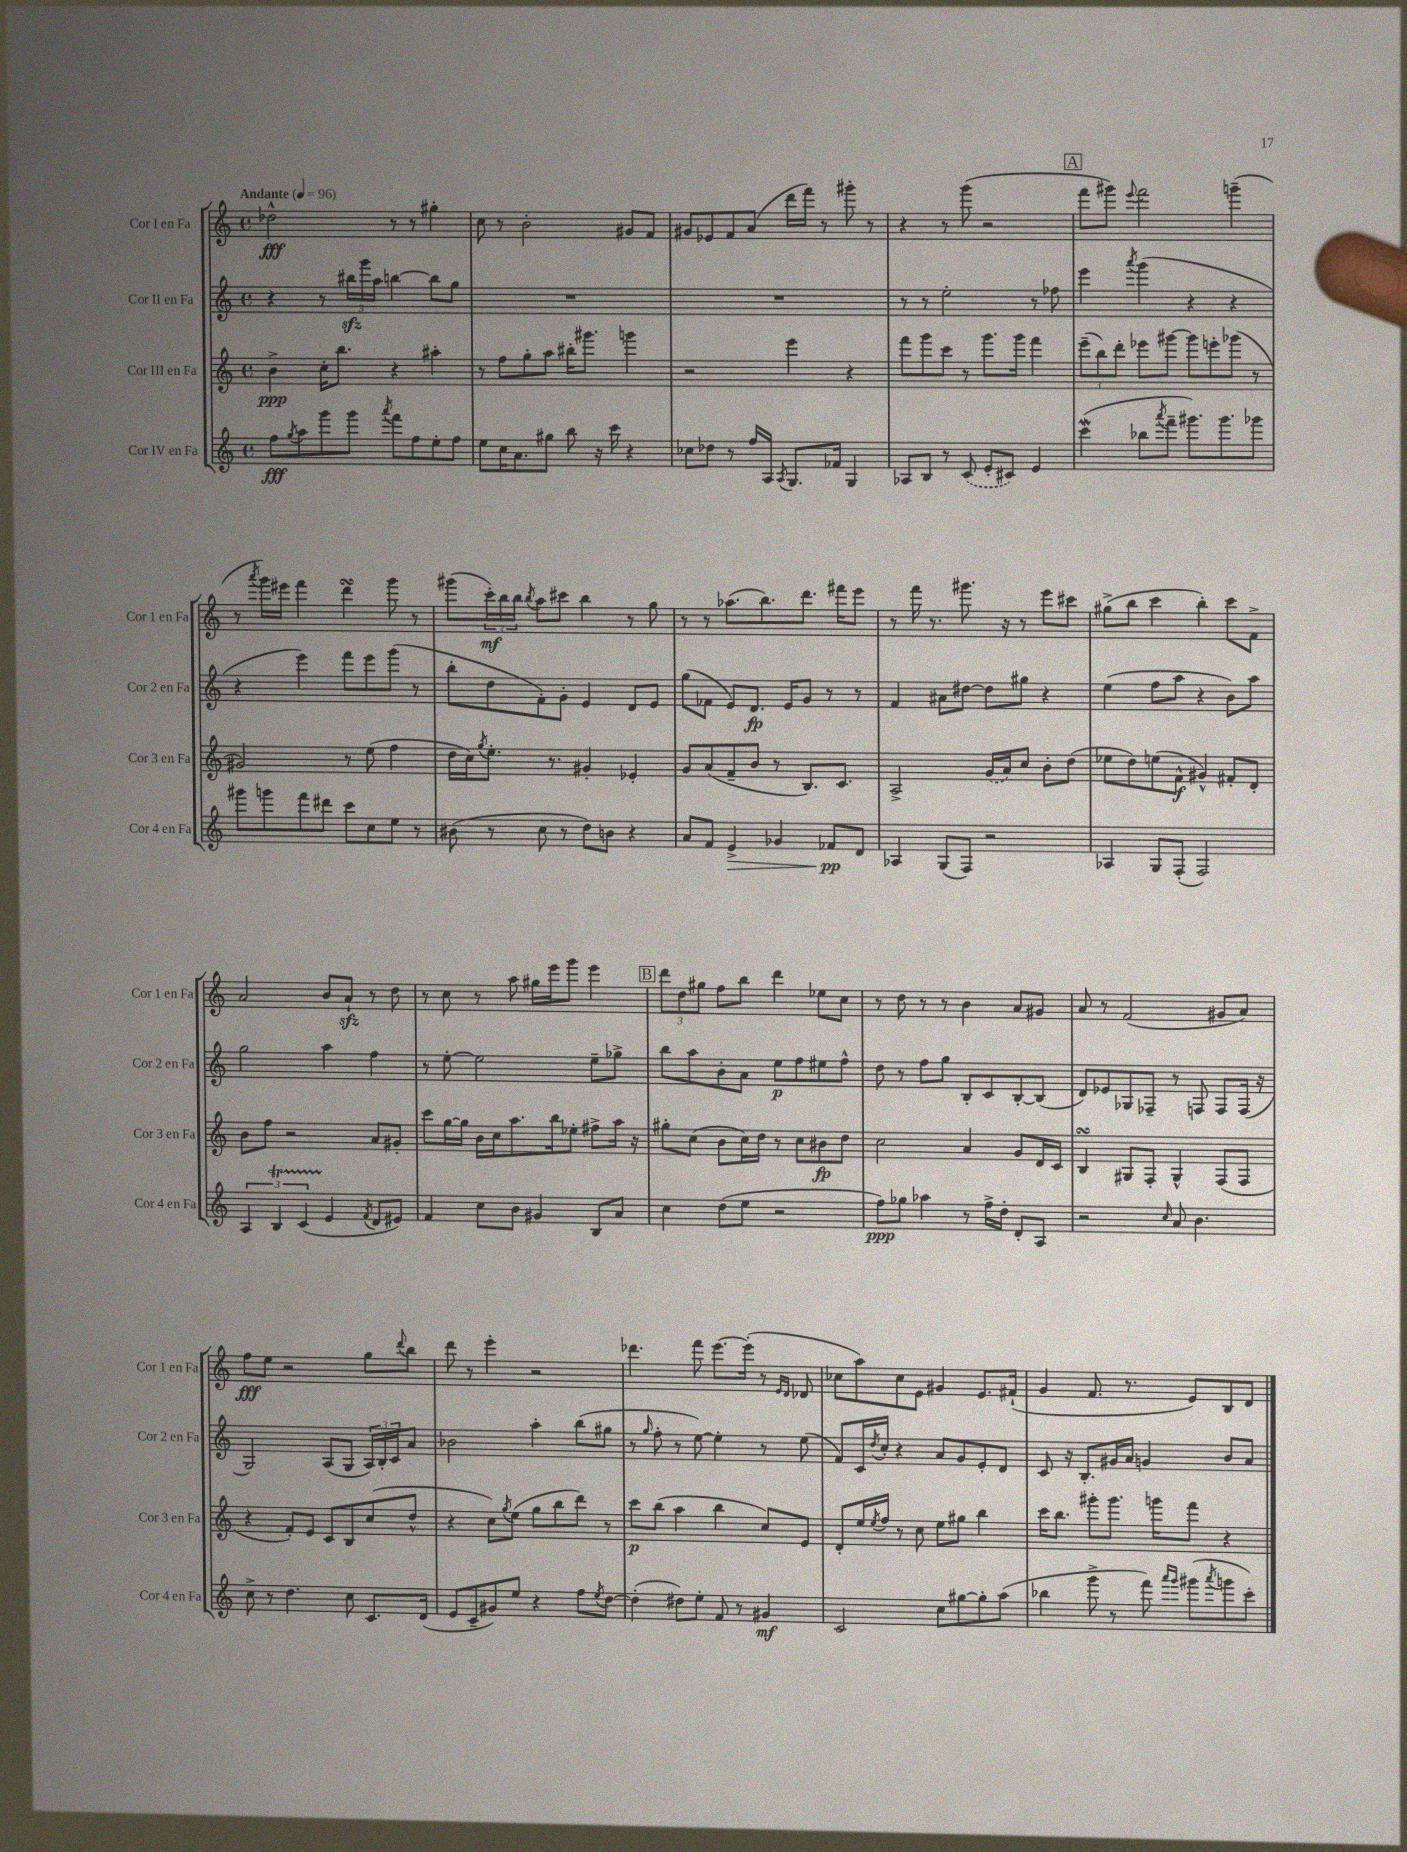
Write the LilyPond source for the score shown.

<<
\new StaffGroup <<
\new Staff = "s0" \with { instrumentName = "Cor I en Fa" shortInstrumentName = "Cor 1 en Fa" } {
    \clef treble \key c \major \defaultTimeSignature \time 4/4 \tempo "Andante" 4 = 96
    des''2-^\fff r8 r8 gis''4-. |
    c''8 r8 b'2-. gis'8 f'8 |
    gis'8 ees'8 f'8 a'8( d'''16 f'''16) r8 gis'''8-. r8 |
    r4 r8 g'''8( r2 |
    \mark \markup { \box "A" } f'''8 gis'''8) \appoggiatura { e'''8 } f'''2 g'''4--( |
    r8 \acciaccatura { a'''8 } g'''16) eis'''16 f'''4 d'''4\turn g'''8 r8 |
    gis'''8( \tuplet 3/2 { c'''16-.\mf) b''16 b''16 } \acciaccatura { b''8 } a''8 cis'''8 b''4 r8 g''8 |
    r8 r8 aes''8.( b''8.) d'''8. fis'''16 e'''8 |
    r8 f'''16 r8. gis'''8. r16 r8 e'''8 cis'''8 |
    gis''8->( b''8 c'''4 b''4-.) c'''8 f'8-> |
    a'2 b'8 a'8-!\sfz r8 d''8 |
    r8 c''8 r8 a''8 gis''16 e'''16 g'''8 e'''4 |
    \mark \markup { \box "B" } \tuplet 3/2 { d'''8 d''8 gis''8 } f''8 b''8 d'''4 ees''8 c''8 |
    r8 d''8 r8 r8 b'4 a'8 gis'8 |
    a'8 r8 f'2( gis'8 a'8) |
    f''8\fff e''8 r2 g''8 \appoggiatura { d'''8 } b''8 |
    d'''8 r8 e'''4-. r2 |
    des'''4. f'''8 e'''8.~ e'''16-.( r8 \grace { e'16 d'16 } des'8 |
    ces''8 a''8) ces''8 e'8 gis'4 e'8. fis'16-!( |
    g'4 f'8. r8. e'8) b8 d'8 \bar "|." |
}
\new Staff = "s1" \with { instrumentName = "Cor II en Fa" shortInstrumentName = "Cor 2 en Fa" } {
    \clef treble \key c \major \defaultTimeSignature \time 4/4
    r4 r8 \tuplet 3/2 { bis''16\sfz g'''16 a''16 } b''4~ b''8 g''8 |
    R1 |
    R1 |
    r8 r8 e''2-. r8 fes''8 |
    \mark \markup { \box "A" } e'''4 \acciaccatura { a'''8 } g'''4( r4 r4 |
    r4 e'''4) f'''8 e'''8 g'''8( r8 |
    b''8-. d''8 f'8-.) g'8-. e'4 d'8 e'8 |
    g''8( fes'8 e'8) d'8.\fp e'16 g'8 r8 r8 |
    f'4 ais'8 dis''8~ dis''8 gis''8 r4 |
    e''4( f''8 a''8 r4 b'8) a''8 |
    g''2 a''4 f''4 |
    r8 e''8~-. e''2 e''8-- ges''8-> |
    \mark \markup { \box "B" } b''8 a''8 b'8-. a'8 e''8\p f''8 eis''8 f''8-^ |
    d''8 r8 f''8 g''8 b8-. c'8 b8~-. b8( |
    d'8) ees'8 ges8 fes8-- r8 f8 f8 f16( r16 |
    g2) a8( g8 \tuplet 3/2 { a16) b16-. c'16 } a'8 |
    bes'2 a''4-. b''8( gis''8 |
    r8 \grace { g''16 } f''8-. r8 e''8~) e''4-. r8 e''8( |
    f'8) c'16 \acciaccatura { d''8 } c''16-. r4 a'8 g'8 e'8-. d'8 |
    c'8 r16 b8.-. gis'16 a'16 g'4 b'8 a'8 \bar "|." |
}
\new Staff = "s2" \with { instrumentName = "Cor III en Fa" shortInstrumentName = "Cor 3 en Fa" } {
    \clef treble \key c \major \defaultTimeSignature \time 4/4
    b'4->\ppp c''16-. b''8. r4 ais''4-. |
    r8 f''8 g''8-. a''8 bis''16-. gis'''8. g'''4 |
    r2 e'''4 r4 |
    f'''8 g'''8 c'''8 r8 g'''8. g'''16 f'''4 |
    \mark \markup { \box "A" } \tuplet 3/2 { e'''8--( b''8) d'''8-. } ees'''8 gis'''8~ gis'''8 e'''8-. ges'''8( r8 |
    gis'2) r8 e''8( f''4 |
    d''16 c''16) \acciaccatura { g''8 } e''8.-. r8. gis'4-. ees'4-. |
    g'8 a'8( f'8-- b'8 r8 b8.) c'8. |
    a2-> \once \slurDashed g'16( a'16) c''8 b'8-. d''8( |
    ees''8 d''8) e''8( f'8-^\f gis'4-^) fis'8-. d'8-. |
    b'8 f''8 r2 a'8 gis'8-. |
    c'''8 g''16~ g''16 b'16 c''16 a''8. b''16 ees''8-. fis''8-> a''16 r16 |
    \mark \markup { \box "B" } gis''8-. c''8( b'8 c''16) d''16 r8 c''8 bis'8\fp d''8 |
    c''2 a'4 g'8 d'16 c'16 |
    b4\turn gis8 f8-. gis4-^ f8( f8 |
    r4 f'8-.) e'8 c'8 b8 c''8( d''8-^ |
    r4 c''8) \acciaccatura { g''8 } e''8( g''8 b''8 d'''8) r8 |
    c'''8\p b''8( a''4 b''4 c''8) e'8 |
    d'8-. e''16 \acciaccatura { e''8 } f''16 r8 c''8 e''8 gis''8 b''4 |
    c'''16 b''8. gis'''8-. gis'''8. g'''16 f'''8 r4 \bar "|." |
}
\new Staff = "s3" \with { instrumentName = "Cor IV en Fa" shortInstrumentName = "Cor 4 en Fa" } {
    \clef treble \key c \major \defaultTimeSignature \time 4/4
    f''8\fff \acciaccatura { g''8 } a''8 g'''8 g'''8 \acciaccatura { a'''8 } f'''8 f''8 e''8-. f''8 |
    e''8 c''16 a'8. gis''8 b''8 r16 c'''16 r4 |
    ces''8 des''8 r8 f''16 a16 \acciaccatura { a8 } g8. fes'16 g4 |
    aes8 b8 r8 \once \slurDashed c'8( e'8-. cis'8) e'4 |
    \mark \markup { \box "A" } c'''4\mordent( bes''8 \acciaccatura { a'''8 } f'''8-- gis'''8.) gis'''8. ges'''8 |
    gis'''8 g'''8 f'''8 dis'''8 c'''8 c''8 e''8 r8 |
    bis'8( r8 c''8 r8 d''8) b'8 r4 |
    a'8 f'8 e'4->\> ges'4 fes'8\pp\! d'8 |
    aes4 g8( f8) r2 |
    aes4 g8 f8-.( f2) |
    \tuplet 3/2 { a4 b4\startTrillSpan c'4( } e'4\stopTrillSpan \acciaccatura { f'8 } d'8 eis'8) |
    f'4 c''8 b'8 gis'4 b8 a'8 |
    \mark \markup { \box "B" } c''4 d''8( e''8 r2 |
    f''8\ppp) ges''8 aes''4 r8 f''16-> d''16-. d'8-. a8 |
    r2 \grace { c''16 } a'8 b'4. |
    c''8-> r8 d''4. c''8 c'8. d'16( |
    e'8 c'8-- gis'8) e''8 r4 f''8 \acciaccatura { e''8 } d''8~ |
    d''4-.( dis''8) e''8-. f'8 r8 gis'4\mf |
    c'2 c''8 gis''8~ gis''8-. a''8( |
    bes''4 g'''8-> r8 f'''8) \grace { a'''16 g'''16 } gis'''8( \acciaccatura { a'''8 } g'''8 c'''8-.) \bar "|." |
}
>>
>>
\layout { \context { \Score \remove "Bar_number_engraver" } }
